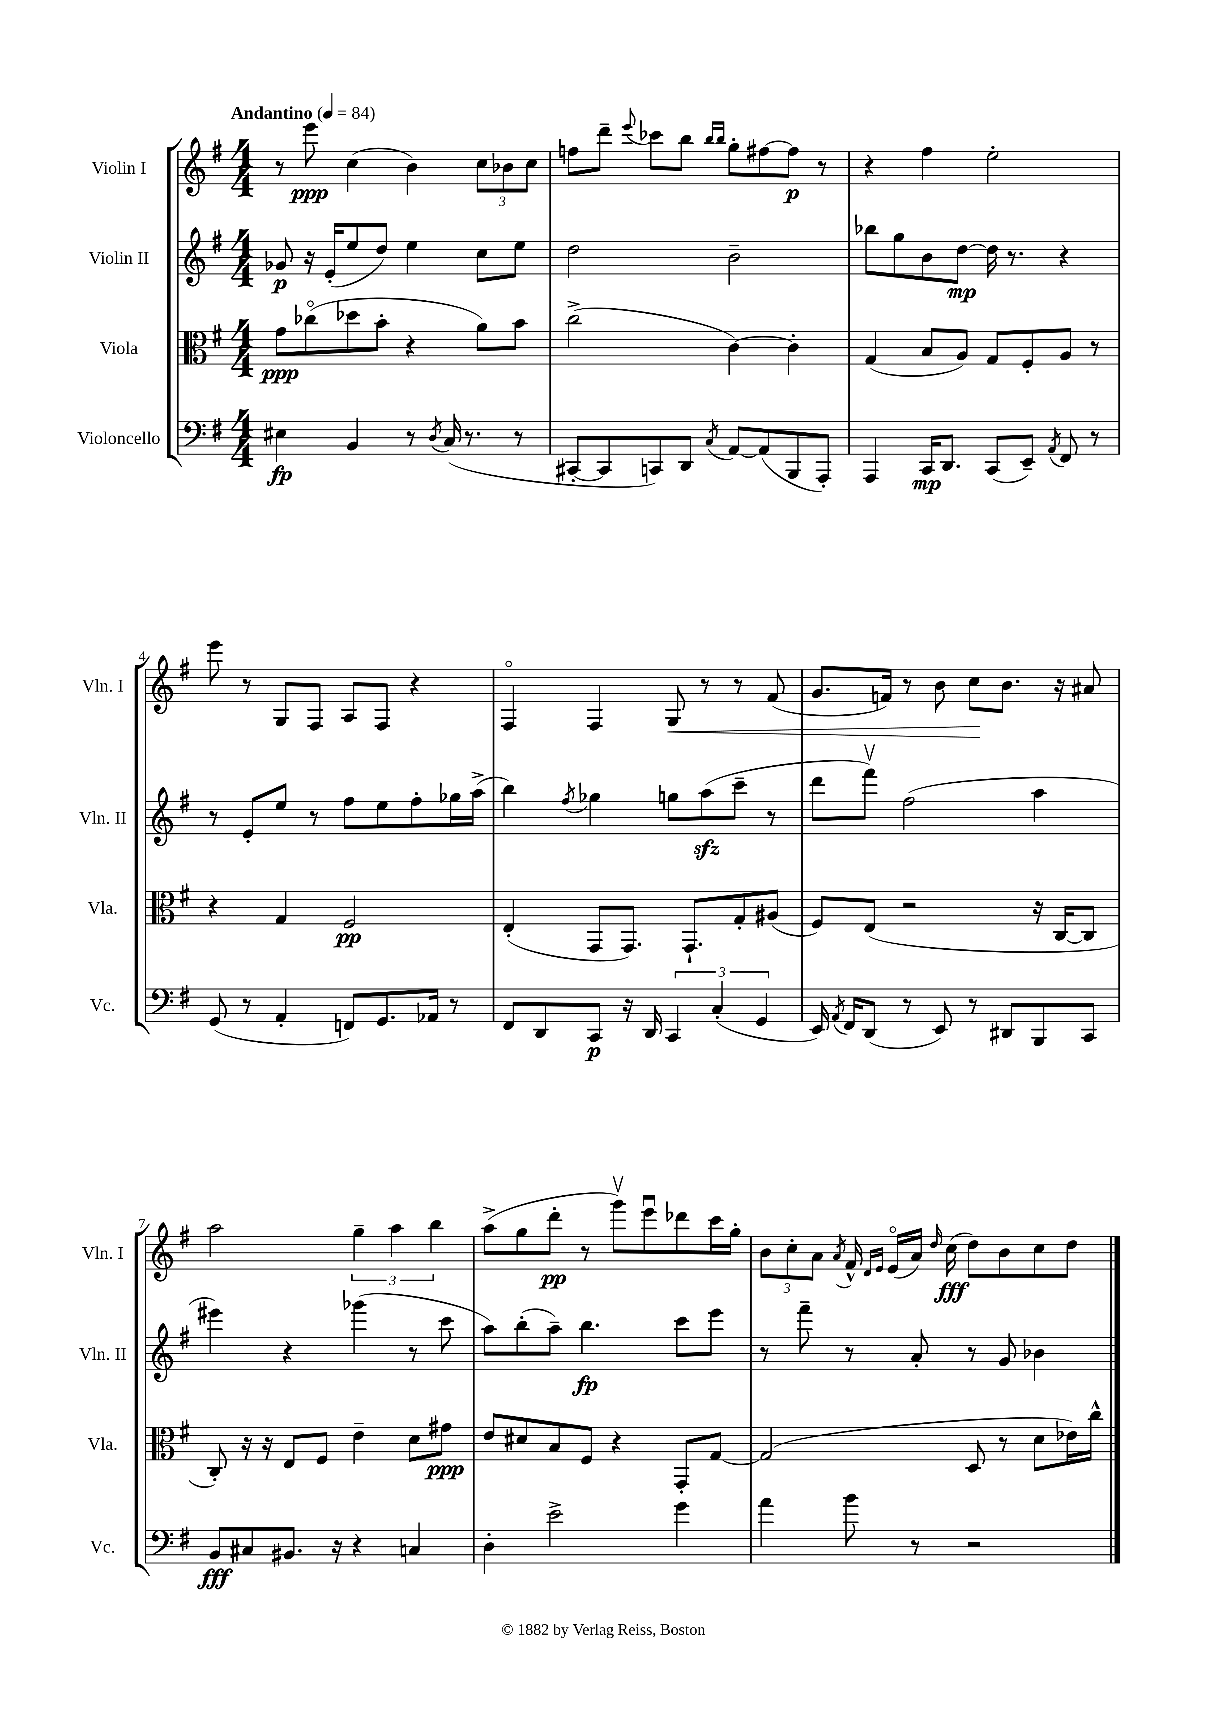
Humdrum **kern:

**kern	**dynam	**kern	**dynam	**kern	**dynam	**kern	**dynam
*part4	*part4	*part3	*part3	*part2	*part2	*part1	*part1
*staff4	*staff4	*staff3	*staff3	*staff2	*staff2	*staff1	*staff1
*I"Violoncello	*	*I"Viola	*	*I"Violin II	*	*I"Violin I	*
*I'Vc.	*	*I'Vla.	*	*I'Vln. II	*	*I'Vln. I	*
*clefF4	*	*clefC3	*	*clefG2	*	*clefG2	*
*k[f#]	*	*k[f#]	*	*k[f#]	*	*k[f#]	*
*M4/4	*	*M4/4	*	*M4/4	*	*M4/4	*
*MM84	*	*MM84	*	*MM84	*	*MM84	*
=1	=1	=1	=1	=1	=1	=1	=1
!	!	!	!	!	!	!LO:TX:a:B:t=Andantino	!
4E#X\	fp	8g\L	ppp	8g-X/	p	8r	.
.	.	(8cc-X\	.	16r	.	8eee\	ppp
.	.	.	.	(16e'/KL	.	.	.
4BB/	.	8dd-X\	.	8ee/	.	(4cc\	.
.	.	8b'\J	.	8dd/J)	.	.	.
8r	.	4r	.	4ee\	.	4b\)	.
8qD/	.	.	.	.	.	.	.
(16C/	.	.	.	.	.	.	.
8.r	.	.	.	.	.	.	.
.	.	8a\L)	.	8cc\L	.	12cc\L	.
.	.	.	.	.	.	12b-X\	.
8r	.	8b\J	.	8ee\J	.	.	.
.	.	.	.	.	.	12cc\J	.
=2	=2	=2	=2	=2	=2	=2	=2
[8CC#X'/L	.	(2cc^\	.	2dd\	.	8ffn\L	.
8CC#/]	.	.	.	.	.	8ddd~\J	.
.	.	.	.	.	.	8qqeee/	.
8CCn/)	.	.	.	.	.	8ccc-X\L	.
8DD/J	.	.	.	.	.	8bb\J	.
.	.	.	.	.	.	16qqbb/LL	.
8qC/	.	.	.	.	.	16qqbb/JJ	.
[8AA/L	.	[4c\)	.	2b~\	.	8gg'\L	.
(8AA/]	.	.	.	.	.	[8ff#X\	.
8BBB/	.	4c'\]	.	.	.	8ff#\J]	p
8AAA'/J)	.	.	.	.	.	8r	.
=3	=3	=3	=3	=3	=3	=3	=3
4AAA/	.	(4G/	.	8bb-X\L	.	4r	.
.	.	.	.	8gg\	.	.	.
16CC/KL	mp	8B/L	.	8b\	.	4ff#\	.
8.DD/J	.	.	.	.	.	.	.
.	.	8A/J)	.	[8dd\J	mp	.	.
(8CC/L	.	8G/L	.	16dd\]	.	2ee'\	.
.	.	.	.	8.r	.	.	.
8EE~/J)	.	8F#'/	.	.	.	.	.
8qAA/	.	.	.	.	.	.	.
8FF#/	.	8A/J	.	4r	.	.	.
8r	.	8r	.	.	.	.	.
!!LO:LB:g=z
=4	=4	=4	=4	=4	=4	=4	=4
(8GG/	.	4r	.	8r	.	8eee\	.
8r	.	.	.	8e'/L	.	8r	.
4AA'/	.	4G/	.	8ee/J	.	8G/L	.
.	.	.	.	8r	.	8F#/J	.
8FFn/L)	.	2F#/	pp	8ff#\L	.	8A/L	.
8.GG/	.	.	.	8ee\	.	8F#/J	.
.	.	.	.	8ff#'\	.	4r	.
16AA-X/Jk	.	.	.	.	.	.	.
8r	.	.	.	16gg-X\L	.	.	.
.	.	.	.	(16aa^\JJ	.	.	.
=5	=5	=5	=5	=5	=5	=5	=5
8FF#/L	.	(4E'/	.	4bb\)	.	4F#/	.
8DD/	.	.	.	.	.	.	.
.	.	.	.	8qff#/	.	.	.
8CC/J	p	8GG/L	.	4gg-X\	.	4F#/	.
16r	.	8.GG/J)	.	.	.	.	.
16DD/	.	.	.	.	.	.	.
!	!	!	!	!	!	!	!LO:HP:b
6CC/	.	.	.	8ggn\L	.	8G/	<
.	.	8.GG`/L	.	.	.	.	.
.	.	.	.	(8aazz\	.	8r	.
(6C'/	.	.	.	.	.	.	.
.	.	8G'/	.	8ccc~\J	.	8r	.
6GG/	.	.	.	.	.	.	.
.	.	(8A#X/J	.	8r	.	(8f#/	.
=6	=6	=6	=6	=6	=6	=6	=6
16EE/)	.	8F#/L)	.	8ddd\L	.	8.g/L	.
8qAA/	.	.	.	.	.	.	.
16FF#/KL	.	.	.	.	.	.	.
(8DD/J	.	(8E/J	.	8fff#v\J)	.	.	.
.	.	.	.	.	.	16fn/Jk)	.
8r	.	2r	.	(2ff#\	.	8r	.
8EE/)	.	.	.	.	.	8b\	.
8r	.	.	.	.	.	8cc\L	.
8DD#X/L	.	.	.	.	.	8.b\J	[
8BBB/	.	16r	.	4aa\	.	.	.
.	.	[16C/KL	.	.	.	16r	.
8CC/J	.	8C/J]	.	.	.	8a#X/	.
!!LO:LB:g=z
=7	=7	=7	=7	=7	=7	=7	=7
8BB/L	fff	8C'/)	.	4eee#X\)	.	2aa\	.
8C#X/	.	16r	.	.	.	.	.
.	.	16r	.	.	.	.	.
8.BB#X/J	.	8E/L	.	4r	.	.	.
.	.	8F#/J	.	.	.	.	.
16r	.	.	.	.	.	.	.
4r	.	4e~\	.	(4ggg-X\	.	6gg~\	.
.	.	.	.	.	.	6aa\	.
4Cn/	.	8d\L	.	8r	.	.	.
.	.	.	.	.	.	6bb\	.
.	.	8g#X\J	ppp	8ccc\	.	.	.
=8	=8	=8	=8	=8	=8	=8	=8
4D'\	.	8e/L	.	8aa\L)	.	(8aa^\L	.
.	.	8d#X/	.	(8bb'\	.	8gg\	.
2e^\	.	8B/	.	8aa~\J)	.	8ddd'\J	pp
.	.	8F#/J	.	4.bb\	fp	8r	.
.	.	4r	.	.	.	8gggv\L)	.
.	.	.	.	.	.	8eeeu\	.
4g\	.	8GG'/L	.	8ccc\L	.	8ddd-X\	.
.	.	[8G/J	.	8eee\J	.	16ccc\L	.
.	.	.	.	.	.	16gg'\JJ	.
=9	=9	=9	=9	=9	=9	=9	=9
4a\	.	(2G/]	.	8r	.	12b\L	.
.	.	.	.	.	.	12cc'\	.
.	.	.	.	8fff#~\	.	.	.
.	.	.	.	.	.	12a\J	.
.	.	.	.	.	.	8qa/	.
8b\	.	.	.	8r	.	16f#^^/	.
.	.	.	.	.	.	16qqd/LL	.
.	.	.	.	.	.	16qqe/JJ	.
.	.	.	.	.	.	(16e/LL	.
8r	.	.	.	8a'/	.	16a/JJ)	.
.	.	.	.	.	.	16qqdd/	.
.	.	.	.	.	.	(16cc\	fff
2r	.	8D/	.	8r	.	8dd\L)	.
.	.	8r	.	8g/	.	8b\	.
.	.	8d\L	.	4b-X\	.	8cc\	.
.	.	16e-X\L)	.	.	.	8dd\J	.
.	.	16cc^^\JJ	.	.	.	.	.
==	==	==	==	==	==	==	==
*-	*-	*-	*-	*-	*-	*-	*-
